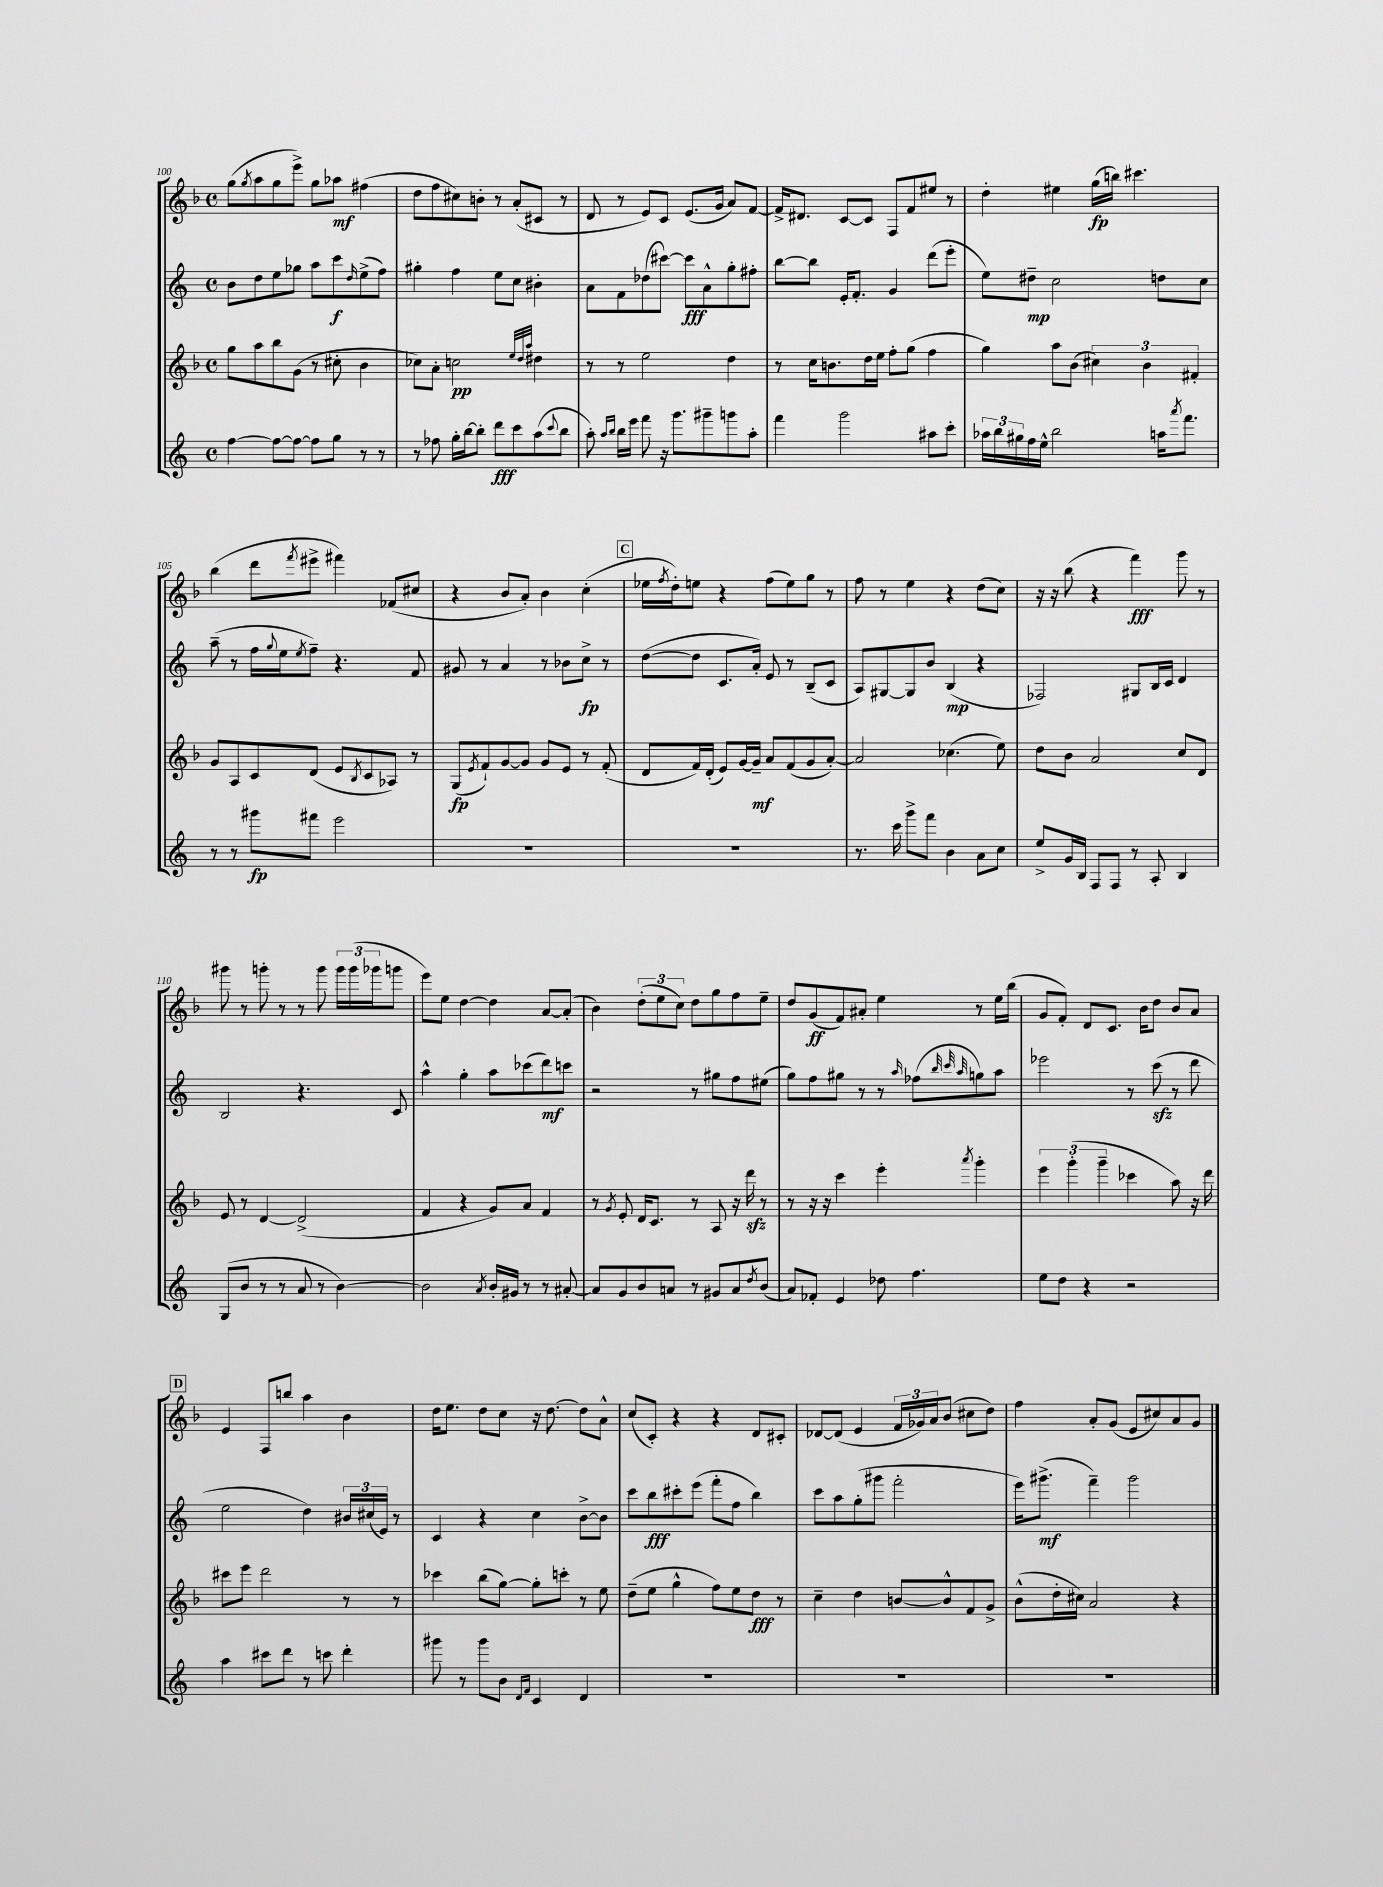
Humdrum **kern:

**kern	**kern	**kern	**kern
*staff4	*staff3	*staff2	*staff1
*clefG2	*clefG2	*clefG2	*clefG2
*k[]	*k[b-]	*k[]	*k[b-]
*M4/4	*M4/4	*M4/4	*M4/4
*met(c)	*met(c)	*met(c)	*met(c)
[4ff	8gg	8b	(8gg
.	.	.	8qgg
.	8aa	8dd	8aa
8ff_	8bb-	8ee	8gg
8ff_	(8g	8gg-	8eee^)
8ff]	8r	8aa	8gg
8gg	8cc#'	8ccc	8aa-
.	.	16qqdd	.
8r	4b-	(8ee^	(4ff#
8r	.	8ff)	.
=	=	=	=
8r	8cc-)	4gg#'	8dd
8ff-	8a'	.	8ff
16gg'	2cc	4ff	8cc#)
[16bb	.	.	.
8bb']	.	.	8b'
8ddd	.	8ee	8r
8ccc	.	8cc	(8a'
.	32qqee	.	.
.	32qqdd	.	.
.	32qqaa	.	.
(8aa	4dd#	4b#'	8c#
8qqccc	.	.	.
8bb	.	.	8r
=	=	=	=
8aa')	8r	8a	8d
16qqaa	.	.	.
16qqbb	.	.	.
16bb	8r	8f	8r
16eee	.	.	.
8fff	2ee	(8dd-	8e)
16r	.	[8ccc#)	8c
8.ggg	.	.	.
.	.	8ccc#]	(8.e
8ggg#~	.	8a^^	.
.	.	.	16g
8ggg	4dd	8gg'	8a)
8aa'	.	8ff#'	[8f
=	=	=	=
4fff	8r	[8bb	16f^]
.	.	.	8.d#
.	16cc	8bb]	.
.	8.b	.	.
2ggg	.	16e'	[8c
.	.	8.f'	.
.	16dd	.	8c]
.	16ee	.	.
.	8ff'	4g	8F
.	(8gg	.	8f
8aa#	4ff	(8ddd	8ee#
8ccc'	.	8eee'	8r
=	=	=	=
24aa-	4gg)	8ee)	4dd'
24bb	.	.	.
24gg#	.	.	.
16ff	.	8dd#~	.
16ee^^	.	.	.
2bb	8aa	2cc	4ee#
.	(8b-	.	.
.	6cc#)	.	(16gg
.	.	.	16bb)
.	.	.	4.ccc#
.	6b-	.	.
16aa	.	8dd	.
8qaaa	.	.	.
8.fff	.	.	.
.	6f#'	.	.
.	.	8cc	.
=	=	=	=
8r	8g	(8aa~	(4bb-
8r	8A	8r	.
8ggg#	8c	16ff	8ddd
.	.	8qqgg	.
.	.	16ee	.
.	.	8qee	8qfff
8fff#	(8d	8ff~)	8eee#^
2eee	8e	4.r	4fff#)
.	8qB-	.	.
.	8c	.	.
.	8A-)	.	(8f-
.	8r	8f	8cc#
=	=	=	=
1r	(8G	8g#	4r
.	8qe	.	.
.	8f`)	8r	.
.	[8g	4a	8b-
.	8g]	.	8a')
.	8g	8r	4b-
.	8e	8b-	.
.	8r	8cc^	(4cc'
.	(8f'	8r	.
=	=	=	=
1r	8d	([8dd	16ee-
.	.	.	8qff
.	.	.	16dd')
.	16f)	8dd]	8ee
.	(16d'	.	.
.	8e)	8.c	4r
.	[16g	.	.
.	16g~]	16a')	.
.	8a	8e	(8ff
.	(8f	8r	8ee)
.	8g	(8B~	8gg
.	[8a')	8c	8r
=	=	=	=
8.r	2a]	8A)	8ff
.	.	[8G#	8r
16ccc	.	.	.
8ggg^	.	8G#]	4ee
8fff	.	8b	.
4b	(4.cc-	(4B	4r
8a	.	4r	(8dd
8cc	8ee)	.	8cc)
=	=	=	=
8ee^	8dd	2F-)	16r
.	.	.	16r
16g	8b-	.	(8bb-
16B	.	.	.
8F	2a	.	4r
8F	.	.	.
8r	.	8G#	4fff)
8A'	.	16B	.
.	.	16c	.
4B	8cc	4d	8ggg
.	8d	.	8r
=	=	=	=
(8G	8e	2B	8ggg#
8b	8r	.	8r
8r	[4d	.	8ggg'
8r	.	.	8r
8a	(2d^]	4.r	8r
8r	.	.	8ggg
[4b)	.	.	24ggg
.	.	.	(24ggg
.	.	.	24ggg-
.	.	8c	8ggg
=	=	=	=
2b]	4f	4aa^^	8eee)
.	.	.	8ee
.	4r	4gg'	[4dd
8qa	.	.	.
16b'	8g)	8aa	4dd]
16g#	.	.	.
8r	8a	(8ccc-	.
8r	4f	8ddd)	[8a
[8a#'	.	8ccc	(8a']
=	=	=	=
8a#]	8r	2r	4b-)
.	8qg	.	.
8g	8e'	.	.
8b	16d	.	(12dd'
.	8.c	.	.
.	.	.	12ee
8a	.	.	.
.	.	.	12cc)
8r	8r	8r	8dd
8g#	8A	8gg#	8gg
8a	16r	8ff	8ff
.	16ddd	.	.
8qdd	.	.	.
(8b	8r	(8ee#	8ee~
=	=	=	=
8a)	8r	8gg)	8dd
8f-'	16r	8ff	(8g
.	16r	.	.
4e	4ccc	8gg#	8f)
.	.	8r	8a#'
8dd-	4eee'	8r	4ee
.	.	16qqaa	.
4.ff	.	(8ff-	.
.	.	32qqbb	.
.	.	32qqccc	.
.	8qaaa	32qqaa	.
.	4ggg'	8gg)	8r
.	.	8aa	16ee
.	.	.	(16bb-
=	=	=	=
8ee	6eee	2eee-	8g
8dd	.	.	8f')
.	(6ggg'	.	.
4r	.	.	8d
.	6ggg~	.	.
.	.	.	8.c
2r	4ccc-	8r	.
.	.	.	16b-
.	.	(8ccc	8dd
.	8aa)	8r	8b-
.	16r	8ddd	8a
.	16ddd	.	.
=	=	=	=
4aa	8ccc#	2ee	4e
.	8eee	.	.
8ccc#	2ddd	.	8F
8ddd	.	.	8bb
8r	.	4dd)	4aa
8ccc	.	.	.
4ddd'	8r	24b#	4b-
.	.	(24cc#	.
.	.	24e)	.
.	8r	8r	.
=	=	=	=
8ggg#	4ccc-	4c	16dd
.	.	.	8.ee
8r	.	.	.
8ggg#	(8bb-	4r	8dd
8b	[8gg)	.	8cc
16qqd	.	.	.
16qqf	.	.	.
4c	8gg']	4cc	16r
.	.	.	[8.dd
.	8ccc'	.	.
4d	8r	[8b^	8dd]
.	8ee	8b]	8a^^
=	=	=	=
1r	(8dd~	8ccc	(8cc
.	8ee	8bb	8c')
.	4gg^^	8ccc#'	4r
.	.	(8eee	.
.	8ff)	8fff'	4r
.	8ee	8ff	.
.	8dd	4bb)	8d
.	8r	.	8c#'
=	=	=	=
1r	4cc~	8ccc	[8d-
.	.	8aa	(8d-]
.	4dd	(8gg'	4e
.	.	8ggg#	.
.	[8b	2fff'	24f
.	.	.	24g-)
.	.	.	24a
.	8b^^]	.	(8b-
.	8f	.	8cc#
.	8g^	.	8dd)
=	=	=	=
1r	(8b-^^	16eee)	4ff
.	.	(8.ggg#^	.
.	16dd'	.	.
.	16cc#)	.	.
.	2a	4fff~)	8a'
.	.	.	(8g
.	.	2ggg#	8e
.	.	.	8cc#)
.	4r	.	8a
.	.	.	8g
==	==	==	==
*-	*-	*-	*-
